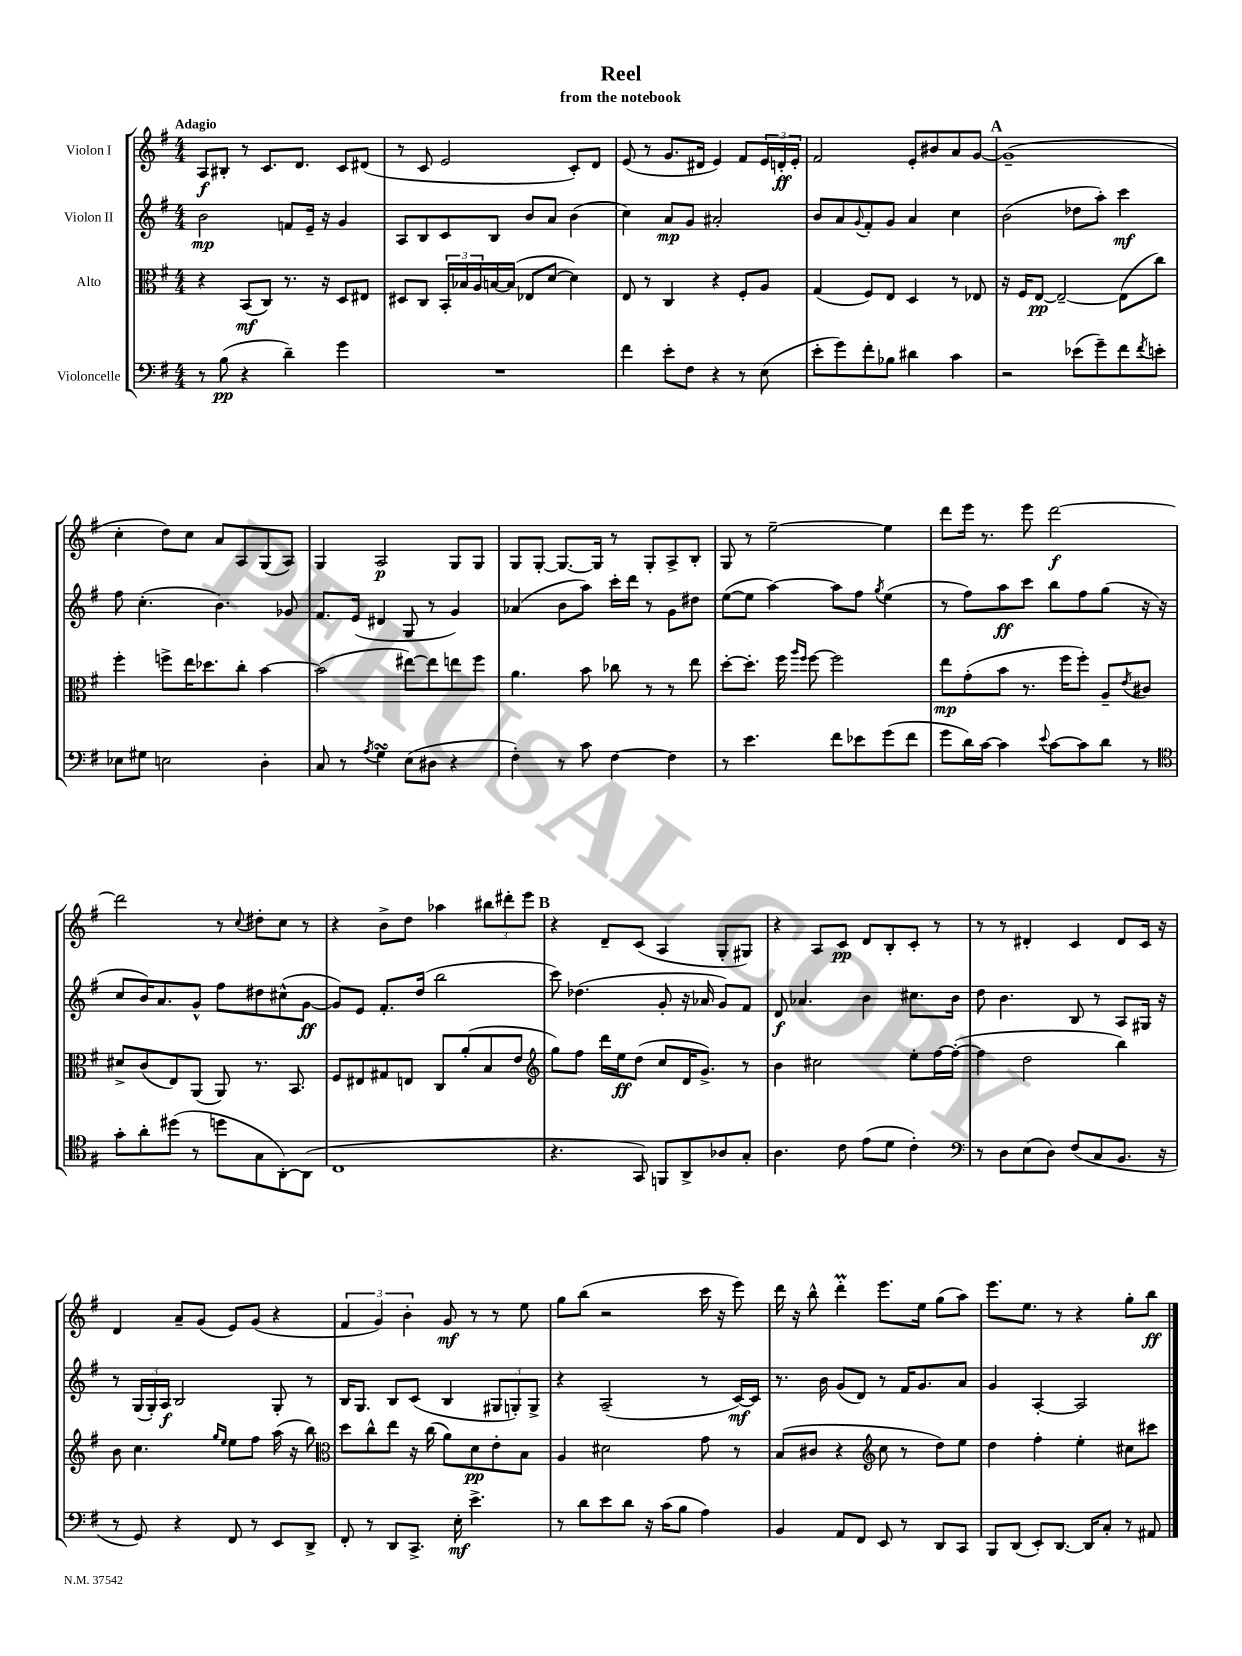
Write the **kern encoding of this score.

**kern	**dynam	**kern	**dynam	**kern	**dynam	**kern	**dynam
*part4	*part4	*part3	*part3	*part2	*part2	*part1	*part1
*staff4	*staff4	*staff3	*staff3	*staff2	*staff2	*staff1	*staff1
*I"Violoncelle	*	*I"Alto	*	*I"Violon II	*	*I"Violon I	*
*clefF4	*	*clefC3	*	*clefG2	*	*clefG2	*
*k[f#]	*	*k[f#]	*	*k[f#]	*	*k[f#]	*
*M4/4	*	*M4/4	*	*M4/4	*	*M4/4	*
=1	=1	=1	=1	=1	=1	=1	=1
!	!	!	!	!	!	!LO:TX:a:B:t=Adagio	!
8r	.	4r	.	2b\	mp	8A/L	f
(8B\	pp	.	.	.	.	8B#X'/J	.
4r	.	(8BB/L	mf	.	.	8r	.
.	.	8C/J)	.	.	.	8.c/L	.
4d~\)	.	8.r	.	8fn/L	.	.	.
.	.	.	.	.	.	8.d/J	.
.	.	.	.	16e~/Jk	.	.	.
.	.	16r	.	16r	.	.	.
4g\	.	8D/L	.	4g/	.	8c/L	.
.	.	8E#X/J	.	.	.	(8d#X/J	.
=2	=2	=2	=2	=2	=2	=2	=2
1r	.	8D#X/L	.	8A/L	.	8r	.
.	.	8C/J	.	8B/	.	8c/	.
.	.	24BB'/LL	.	8c/	.	2e/	.
.	.	24B-X/	.	.	.	.	.
.	.	24A/	.	.	.	.	.
.	.	[16Bn/	.	8B/J	.	.	.
.	.	(16B/JJ]	.	.	.	.	.
.	.	8E-X/L	.	8b/L	.	.	.
.	.	[8d/J	.	8a/J	.	.	.
.	.	4d\])	.	(4b\	.	8c'/L)	.
.	.	.	.	.	.	8d/J	.
=3	=3	=3	=3	=3	=3	=3	=3
4f#\	.	8E/	.	4cc\)	.	(8e/	.
.	.	8r	.	.	.	8r	.
8e'\L	.	4C/	.	8a/L	mp	8.g/L	.
8F#\J	.	.	.	8g/J	.	.	.
.	.	.	.	.	.	16d#X/Jk	.
4r	.	4r	.	2a#X'/	.	4e/)	.
8r	.	8F#'/L	.	.	.	8f#/L	.
(8E\	.	8A/J	.	.	.	24e/L	.
.	.	.	.	.	.	24dn'/	ff
.	.	.	.	.	.	24e'/JJ	.
=4	=4	=4	=4	=4	=4	=4	=4
8e'\L	.	(4G/	.	8b/L	.	2f#/	.
8g\)	.	.	.	8a/	.	.	.
.	.	.	.	8qqg/	.	.	.
8f#'\	.	8F#/L)	.	8f#'/	.	.	.
8B-X\J	.	8E/J	.	8g/J	.	.	.
4d#X\	.	4D/	.	4a/	.	8e'/L	.
.	.	.	.	.	.	8b#X/	.
4c\	.	8r	.	4cc\	.	8a/	.
.	.	8E-X/	.	.	.	[8g/J	.
!!LO:REH:place=s1:t=A
=5	=5	=5	=5	=5	=5	=5	=5
2r	.	16r	.	(2b\	.	(1g~]	.
.	.	16F#/KL	.	.	.	.	.
.	.	[8E/J	pp	.	.	.	.
.	.	2E~/_	.	.	.	.	.
(8e-X\L	.	.	.	8dd-X\L	.	.	.
8g~\)	.	.	.	8aa'\J)	.	.	.
8f#\	.	(8E\L]	.	4ccc\	mf	.	.
8qf#/	.	.	.	.	.	.	.
8en'\J	.	8cc\J)	.	.	.	.	.
!!LO:LB:g=z
=6	=6	=6	=6	=6	=6	=6	=6
8E-X\L	.	4ff#'\	.	8ff#\	.	4cc'\	.
8G#X\J	.	.	.	(4.cc'\	.	.	.
2En\	.	8ffn^\L	.	.	.	8dd\L)	.
.	.	16ee\K	.	.	.	8cc\J	.
.	.	8.dd-X\	.	.	.	.	.
.	.	.	.	4.b\)	.	8a/L	.
.	.	8cc'\J	.	.	.	8A/	.
4D'\	.	[4b\	.	.	.	(8G/	.
.	.	.	.	8g-X/	.	8A/J)	.
=7	=7	=7	=7	=7	=7	=7	=7
8C/	.	(2b\]	.	8.f#/L	.	4G/	.
8r	.	.	.	.	.	.	.
.	.	.	.	(16e/Jk	.	.	.
8qA/	.	.	.	.	.	.	.
4GsSSs\	.	.	.	4d#X/	.	2A/	p
(8E\L	.	[8ee#X\L)	.	8G/	.	.	.
8D#X\J	.	8ee#\]	.	8r	.	.	.
4r	.	8een\	.	4g/)	.	8G/L	.
.	.	8ff#\J	.	.	.	8G/J	.
=8	=8	=8	=8	=8	=8	=8	=8
4F#'\)	.	4.a\	.	(4a-X/	.	8G/L	.
.	.	.	.	.	.	[8G'/J	.
8r	.	.	.	8b\L	.	8.G/L_	.
8c\	.	8b\	.	8aa\J)	.	.	.
.	.	.	.	.	.	16G/Jk]	.
[4F#\	.	8cc-X\	.	16ccc'\LL	.	8r	.
.	.	.	.	16ddd\JJ	.	.	.
.	.	8r	.	8r	.	8G'/L	.
4F#\]	.	8r	.	8g\L	.	8A^/	.
.	.	8ee\	.	8dd#X\J	.	8B'/J	.
=9	=9	=9	=9	=9	=9	=9	=9
8r	.	[8dd'\L	.	([8ee\L	.	8G/	.
4.e\	.	8.dd'\J]	.	8ee\J]	.	8r	.
.	.	.	.	[4aa\)	.	[2ee~\	.
.	.	16ff#\	.	.	.	.	.
.	.	16qqaa/LL	.	.	.	.	.
.	.	16qqff#/JJ	.	.	.	.	.
.	.	[8ff#\	.	.	.	.	.
8f#\L	.	2ff#\]	.	8aa\L]	.	.	.
8e-X\	.	.	.	8ff#\J	.	.	.
.	.	.	.	8qgg/	.	.	.
(8g\	.	.	.	(4ee\	.	4ee\]	.
8f#\J	.	.	.	.	.	.	.
=10	=10	=10	=10	=10	=10	=10	=10
8g\L	.	8ee\L	mp	8r	.	8ddd\L	.
16d\L)	.	(8g'\	.	8ff#\L)	.	16eee\Jk	.
[16c\JJ	.	.	.	.	.	8.r	.
4c\]	.	8b\J	.	8aa\	ff	.	.
.	.	8.r	.	8ccc\J	.	8eee\	.
8qqe/	.	.	.	.	.	.	.
[8c\L	.	.	.	8bb\L	.	[2ddd\	f
.	.	16ff#\KL	.	.	.	.	.
8c\]	.	8ff#'\J)	.	8ff#\	.	.	.
8d\J	.	8A~/L	.	(8gg\J	.	.	.
.	.	8qe/	.	.	.	.	.
8r	.	8c#X/J	.	16r	.	.	.
.	.	.	.	16r	.	.	.
!!LO:LB:g=z
=11	=11	=11	=11	=11	=11	=11	=11
*clefC4	*	*	*	*	*	*	*
8g'\L	.	8d#X^/L	.	8cc/L	.	2ddd\]	.
8a'\	.	(8c/	.	16b/K)	.	.	.
.	.	.	.	8.a/	.	.	.
(8dd#X\J	.	8E/)	.	.	.	.	.
8r	.	(8AA/J	.	8g^^/J	.	.	.
8ddn\L	.	8AA/)	.	8ff#\L	.	8r	.
.	.	.	.	.	.	8qqcc/	.
8G\	.	8.r	.	8dd#X\	.	8dd#X'\L	.
[8AA'\)	.	.	.	(8cc#X^^\	.	8cc\J	.
.	.	8.BB/	.	.	.	.	.
(8AA\J]	.	.	.	[8g\J	ff	8r	.
=12	=12	=12	=12	=12	=12	=12	=12
1C	.	8F#/L	.	8g/L])	.	4r	.
.	.	8E#X/	.	8e/J	.	.	.
.	.	8G#X/	.	8.f#'/L	.	8b^\L	.
.	.	8En/J	.	.	.	8dd\J	.
.	.	.	.	(16dd/Jk	.	.	.
.	.	8C/L	.	2bb\	.	4aa-X\	.
.	.	(8a'/	.	.	.	.	.
.	.	8B/	.	.	.	12bb#X\L	.
.	.	.	.	.	.	12ddd#X'\	.
.	.	8e/J	.	.	.	.	.
.	.	.	.	.	.	12eee\J	.
!!LO:REH:place=s1:t=B
=13	=13	=13	=13	=13	=13	=13	=13
*	*	*clefG2	*	*	*	*	*
4.r	.	8gg\L)	.	8ccc\)	.	4r	.
.	.	8ff#\J	.	(4.dd-X\	.	.	.
.	.	16ddd\LL	.	.	.	8d~/L	.
.	.	16ee\J	ff	.	.	.	.
8GG/)	.	(8dd\J	.	.	.	(8c/J	.
8FFn/L	.	8cc/L	.	8g'/	.	4A/	.
8AA^/	.	16d/K	.	16r	.	.	.
.	.	8.g^/J)	.	16a-X/	.	.	.
8A-X/	.	.	.	8g/L)	.	8G'/L	.
8G'/J	.	8r	.	8f#/J	.	8G#X/J)	.
=14	=14	=14	=14	=14	=14	=14	=14
4.A\	.	4b\	.	8d/	f	4r	.
.	.	.	.	4.a-X/	.	.	.
.	.	2cc#X\	.	.	.	8A/L	.
8c\	.	.	.	.	.	8c/J	pp
(8e\L	.	.	.	4b\	.	8d/L	.
8d\J	.	.	.	.	.	8B'/	.
4c'\)	.	8ee'\L	.	8.cc#X\L	.	8c'/J	.
.	.	[16ff#\L	.	.	.	8r	.
.	.	(16ff#'\JJ_	.	16b\Jk	.	.	.
=15	=15	=15	=15	=15	=15	=15	=15
*clefF4	*	*	*	*	*	*	*
8r	.	4ff#\]	.	8dd\	.	8r	.
8D\L	.	.	.	4.b\	.	8r	.
(8E\	.	2dd\	.	.	.	4d#X'/	.
8D\J)	.	.	.	.	.	.	.
(8F#/L	.	.	.	8B/	.	4c/	.
8C/	.	.	.	8r	.	.	.
8.BB/J	.	4bb\)	.	8A/L	.	8d#/L	.
.	.	.	.	16G#X/Jk	.	16c/Jk	.
16r	.	.	.	16r	.	16r	.
!!LO:LB:g=z
=16	=16	=16	=16	=16	=16	=16	=16
8r	.	8b\	.	8r	.	4d/	.
8GG/)	.	4.cc\	.	(24G/LL	.	.	.
.	.	.	.	24G'/)	.	.	.
.	.	.	.	24A/JJ	f	.	.
4r	.	.	.	2B/	.	8a~/L	.
.	.	.	.	.	.	(8g/J	.
.	.	16qqgg/LL	.	.	.	.	.
.	.	16qqee/JJ	.	.	.	.	.
8FF#/	.	8ee\L	.	.	.	8e/L)	.
8r	.	8ff#\J	.	.	.	(8g/J	.
8EE/L	.	(16aa\	.	8G'/	.	4r	.
.	.	16r	.	.	.	.	.
8DD^/J	.	8bb\)	.	8r	.	.	.
=17	=17	=17	=17	=17	=17	=17	=17
*	*	*clefC3	*	*	*	*	*
8FF#'/	.	8dd\L	.	16B/KL	.	6f#/	.
.	.	.	.	8.G/J	.	.	.
8r	.	8cc^^\	.	.	.	.	.
.	.	.	.	.	.	6g/)	.
8DD/L	.	8ee\J	.	8B/L	.	.	.
.	.	.	.	.	.	6b'\	.
8.CC^/J	.	16r	.	(8c/J	.	.	.
.	.	(16cc\	.	.	.	.	.
.	.	8a\L)	.	4B/	.	8g/	mf
16E'\	mf	.	.	.	.	.	.
4.e^\	.	8d\	pp	.	.	8r	.
.	.	8e'\	.	12G#X/L	.	8r	.
.	.	.	.	12Gn'/)	.	.	.
.	.	8B\J	.	.	.	8ee\	.
.	.	.	.	12G^/J	.	.	.
=18	=18	=18	=18	=18	=18	=18	=18
8r	.	4A/	.	4r	.	8gg\L	.
8d\L	.	.	.	.	.	(8bb\J	.
8e\	.	2d#X\	.	(2A~/	.	2r	.
8d\J	.	.	.	.	.	.	.
16r	.	.	.	.	.	.	.
(16c\KL	.	.	.	.	.	.	.
8B\J	.	.	.	.	.	.	.
4A\)	.	8g\	.	8r	.	16ccc\	.
.	.	.	.	.	.	16r	.
.	.	8r	.	[16c/LL)	mf	8eee\)	.
.	.	.	.	16c/JJ]	.	.	.
=19	=19	=19	=19	=19	=19	=19	=19
4BB/	.	(8B/L	.	8.r	.	16ddd\	.
.	.	.	.	.	.	16r	.
.	.	8c#X/J	.	.	.	8bb^^\	.
.	.	.	.	16b\	.	.	.
8AA/L	.	4r	.	(8g/L	.	4dddM'\	.
8FF#/J	.	.	.	8d/J)	.	.	.
*	*	*clefG2	*	*	*	*	*
8EE/	.	8cc\	.	8r	.	8.eee\L	.
8r	.	8r	.	16f#/KL	.	.	.
.	.	.	.	8.g/	.	16ee\Jk	.
8DD/L	.	8dd\L)	.	.	.	(8gg\L	.
8CC/J	.	8ee\J	.	8a/J	.	8aa\J)	.
=20	=20	=20	=20	=20	=20	=20	=20
8BBB/L	.	4dd\	.	4g/	.	8.eee\L	.
(8DD/J	.	.	.	.	.	.	.
.	.	.	.	.	.	8.ee\J	.
8EE'/L)	.	4ff#'\	.	[4A'/	.	.	.
[8.DD/J	.	.	.	.	.	8r	.
.	.	4ee'\	.	2A/]	.	4r	.
16DD/KL]	.	.	.	.	.	.	.
8C'/J	.	.	.	.	.	.	.
8r	.	8cc#X\L	.	.	.	8gg'\L	.
8AA#X/	.	8ccc#X\J	.	.	.	8bb\J	ff
==	==	==	==	==	==	==	==
*-	*-	*-	*-	*-	*-	*-	*-
